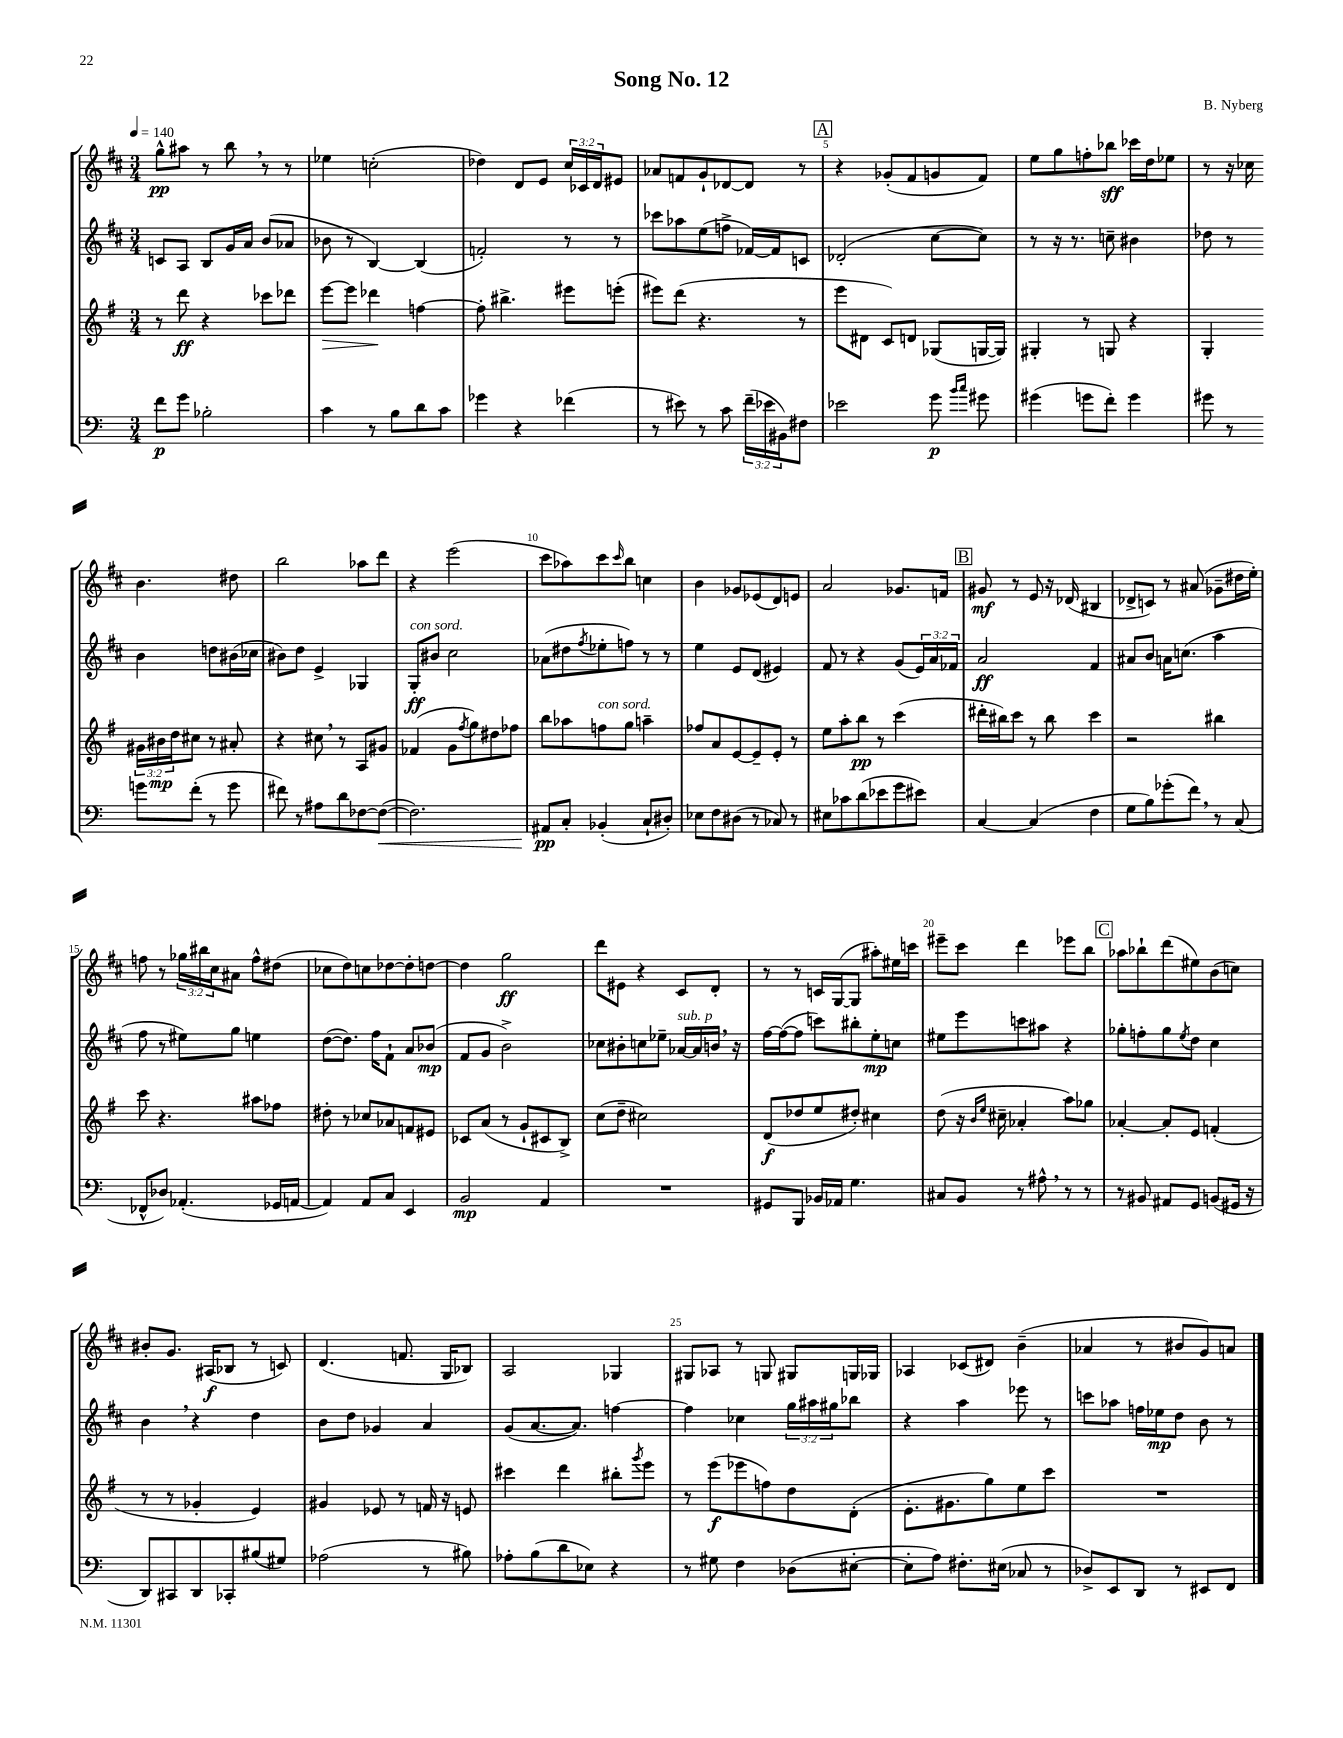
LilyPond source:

\header { title = "Song No. 12" composer = "B. Nyberg" }
<<
\new StaffGroup <<
\new Staff = "s0" {
    \clef treble \key d \major \numericTimeSignature \time 3/4 \override Staff.TupletNumber.text = #tuplet-number::calc-fraction-text \tempo 4 = 140
    g''8-^\pp ais''8 r8 b''8 \breathe r8 r8 |
    ees''4 c''2-.( |
    des''4) d'8 e'8 \tuplet 3/2 { cis''16 ces'16 d'16 } eis'8 |
    aes'8 f'8 g'8-! des'8~ des'8 r8 |
    \mark \markup { \box "A" } r4 ges'8-.( fis'8 g'8 fis'8) |
    e''8 g''8 f''8-. bes''8\sff ces'''16 d''16 ees''8 |
    r8 r16 ces''16 b'4. dis''8 |
    b''2 aes''8 d'''8 |
    r4 e'''2( |
    cis'''8 aes''8) cis'''8 \grace { cis'''16 } b''8 c''4 |
    b'4 ges'8 ees'8( d'8) e'8 |
    a'2 ges'8. f'16 |
    \mark \markup { \box "B" } gis'8\mf r8 e'8 r16 des'16( bis4 |
    des'8-> c'8) r8 ais'8( ges'8-- dis''16 e''16-.) |
    f''8 r8 \tuplet 3/2 { ges''16 bis''16 cis''16 } ais'8 f''8-^ dis''8( |
    ces''8 d''8) c''8 des''8~ des''8-. d''8~ |
    d''4 g''2\ff |
    d'''8 eis'8 r4 cis'8 d'8-. |
    r8 r8 c'16 g16~( g8 ais''8-.) eis''16 c'''16 |
    eis'''8-- cis'''8 d'''4 ees'''8 b''8 |
    \mark \markup { \box "C" } aes''8 bes''8-! d'''8( eis''8) b'8( c''8) |
    bis'8-. g'8. ais16\f( bes8 r8 c'8) |
    d'4.( f'8. g16 bes8) |
    a2 ges4 |
    gis8 aes8 r8 g8 gis8 g16 ges16 |
    aes4 ces'8( dis'8) b'4--( |
    aes'4 r8 bis'8 g'8) a'8 \bar "|." |
}
\new Staff = "s1" {
    \clef treble \key d \major \numericTimeSignature \time 3/4 \override Staff.TupletNumber.text = #tuplet-number::calc-fraction-text
    c'8 a8 b8 g'16 a'16 b'8( aes'8 |
    bes'8 r8 b4~) b4( |
    f'2-.) r8 r8 |
    ces'''8 aes''8 e''8( f''8-> fes'16~) fes'16 c'8 |
    \mark \markup { \box "A" } des'2-.( cis''8~ cis''8) |
    r8 r16 r8. c''8-- bis'4 |
    des''8 r8 b'4 d''8 bis'16( ces''16 |
    bis'8) d''8 e'4-> ges4 |
    g8-.\ff^\markup { \italic "con sord." } bis'8 cis''2 |
    aes'8( dis''8 \acciaccatura { fis''8 } ees''8-. f''8) r8 r8 |
    e''4 e'8 d'8( eis'4) |
    fis'8 r8 r4 g'8( \tuplet 3/2 { e'16) a'16 fes'16 } |
    \mark \markup { \box "B" } a'2\ff fis'4 |
    ais'8 b'8 a'16 c''8.( a''4 |
    fis''8 r8 eis''8) g''8 e''4 |
    d''8~( d''8.) fis''16 fis'8-! a'8 bes'8\mp( |
    fis'8 g'8 b'2->) |
    ces''8 bis'8-. c''8 ees''8-- aes'16~^\markup { \italic "sub. p" } aes'16 b'16 \breathe r16 |
    fis''16~ fis''16~( fis''8 c'''8) bis''8-. e''8-.\mp c''8 |
    eis''8 e'''8 c'''8 ais''8 r4 |
    \mark \markup { \box "C" } ges''8-. f''8-. ges''8 \acciaccatura { e''8 } d''8 cis''4 |
    b'4 \breathe r4 d''4 |
    b'8 d''8 ges'4 a'4 |
    g'8( a'8.~ a'8.) f''4~ |
    f''4 ces''4 \tuplet 3/2 { g''16 ais''16 gis''16 } bes''8 |
    r4 a''4 ees'''8 r8 |
    c'''8 aes''8 f''16 ees''16\mp d''8 b'8 r8 \bar "|." |
}
\new Staff = "s2" {
    \clef treble \key g \major \numericTimeSignature \time 3/4 \override Staff.TupletNumber.text = #tuplet-number::calc-fraction-text
    r8 d'''8\ff r4 ces'''8 des'''8 |
    e'''8~\> e'''8 des'''4\! f''4~ |
    f''8-. bis''4.-> eis'''8 e'''8-.( |
    eis'''8) d'''8( r4. r8 |
    \mark \markup { \box "A" } e'''8 dis'8 c'8) d'8 ges8( g16~ g16) |
    gis4-. r8 g8 r4 |
    g4-. \tuplet 3/2 { gis'16 bis'16\mp d''16 } cis''8 r8 ais'8-. |
    r4 cis''8 \breathe r8 a8 gis'8 |
    fes'4( g'8 \acciaccatura { fis''8 } g''8) dis''8 fes''8 |
    b''8 aes''8 f''8^\markup { \italic "con sord." } g''8 a''4-- |
    fes''8 a'8 e'8~ e'8-- e'8-. r8 |
    e''8 a''8-. b''8\pp r8 c'''4( |
    \mark \markup { \box "B" } dis'''16-. bis''16) c'''8 r8 bis''8 c'''4 |
    r2 bis''4 |
    c'''8 r4. ais''8 fes''8 |
    dis''8-. r8 ces''8 aes'8 f'8 eis'8 |
    ces'8 a'8( r8 g'8-! cis'8 b8->) |
    c''8( d''8-- cis''2) |
    d'8\f( des''8 e''8 dis''8-.) cis''4 |
    d''8( r16 \grace { b'16 e''16 } cis''16-- aes'4-. a''8) ges''8 |
    \mark \markup { \box "C" } aes'4~-. aes'8-. e'8 f'4-.( |
    r8 r8 ges'4-. e'4) |
    gis'4 ees'8 r8 f'16 r16 e'8 |
    cis'''4 d'''4 bis''8-. \acciaccatura { g'''8 } e'''8 |
    r8 e'''8\f( ees'''8 f''8) d''8 d'8-.( |
    e'8.-. gis'8. g''8) e''8 c'''8 |
    R2. \bar "|." |
}
\new Staff = "s3" {
    \clef bass \key c \major \numericTimeSignature \time 3/4 \override Staff.TupletNumber.text = #tuplet-number::calc-fraction-text
    f'8\p g'8 bes2-. |
    c'4 r8 b8 d'8 c'8 |
    ges'4 r4 fes'4( |
    r8 eis'8) r8 c'8 \tuplet 3/2 { f'16--( ees'16 bis,16) } fis8 |
    \mark \markup { \box "A" } ees'2 g'8\p \grace { b'16 c''16 } gis'8 |
    gis'4( g'8 f'8-.) g'4 |
    gis'8 r8 g'8 f'8-.( r8 g'8 |
    fis'8) r8 ais8 d'8 fes8~ fes8~\<( |
    fes2.) |
    ais,8\pp\! c8-. bes,4-.( c8-! dis8-.) |
    ees8 f8 dis8( r8 ces8) r8 |
    eis8 ces'8 d'8( ees'8 g'8 eis'8) |
    \mark \markup { \box "B" } c4~ c4( f4 |
    g8 b8) ges'8-.( f'8) \breathe r8 c8( |
    fes,8-^ des8) aes,4.-.( ges,16 a,16~ |
    a,4) a,8 c8 e,4 |
    b,2\mp a,4 |
    R2. |
    gis,8 b,,8 bes,16 aes,16 g4. |
    cis8 b,8 r8 ais8-^ \breathe r8 r8 |
    \mark \markup { \box "C" } r8 bis,8 ais,8 g,8 b,8( gis,16 r16 |
    d,8) cis,8 d,8 ces,8-. bis8( gis8) |
    aes2( r8 bis8) |
    aes8-. b8( d'8 ees8) r4 |
    r8 gis8 f4 des8( eis8~-. |
    eis8-. a8) fis8.-. eis16( ces8 r8 |
    des8->) e,8 d,8 r8 eis,8 f,8 \bar "|." |
}
>>
>>
\layout { \context { \Score \override BarNumber.break-visibility = ##(#f #t #t) barNumberVisibility = #(every-nth-bar-number-visible 5) } }
